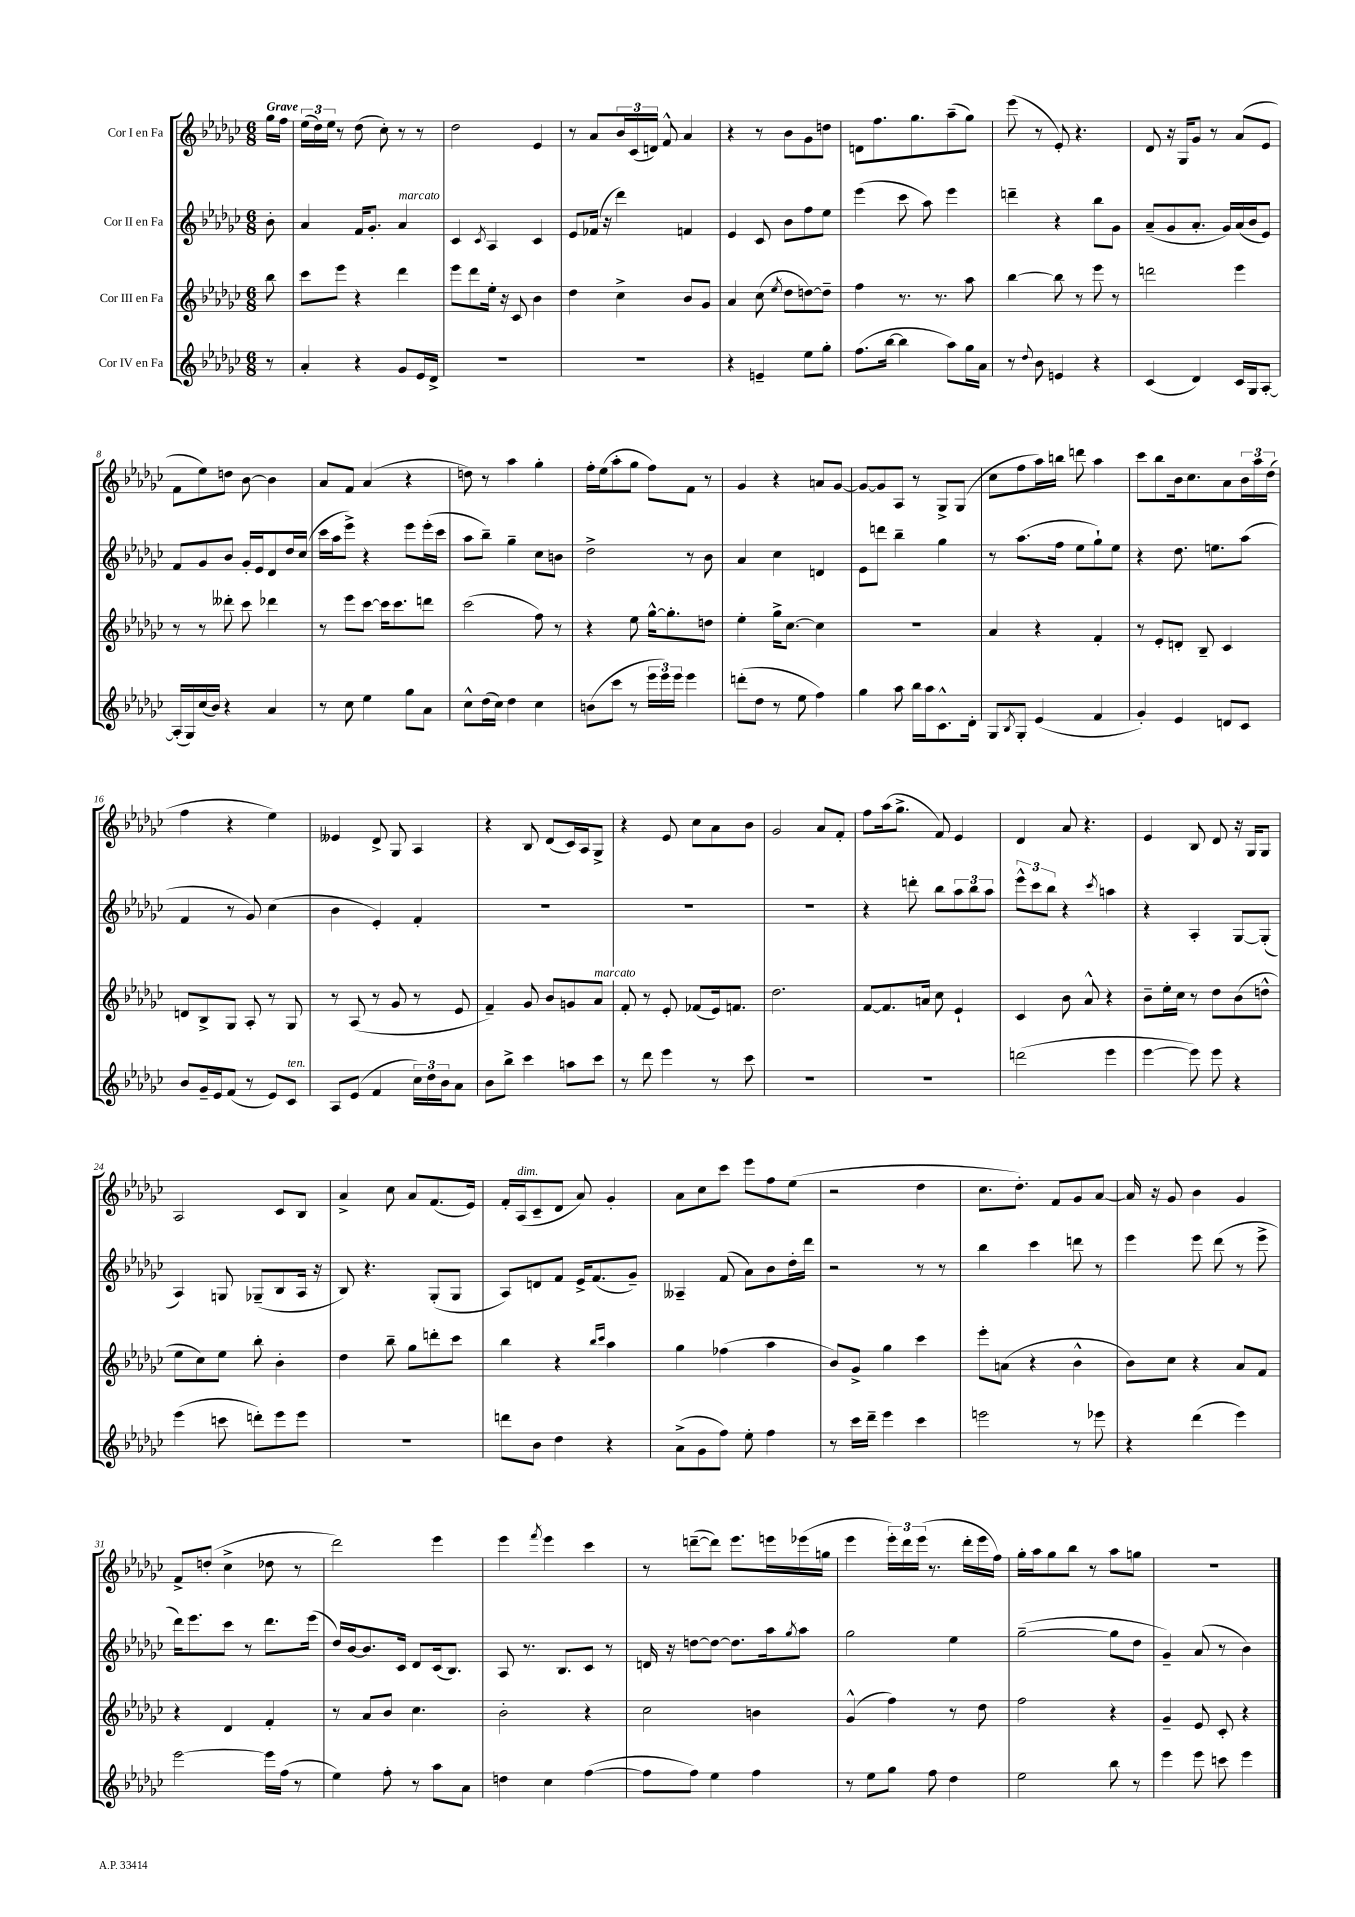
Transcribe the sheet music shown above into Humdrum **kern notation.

**kern	**kern	**kern	**kern
*part4	*part3	*part2	*part1
*staff4	*staff3	*staff2	*staff1
*I"Cor IV en Fa	*I"Cor III en Fa	*I"Cor II en Fa	*I"Cor I en Fa
*clefG2	*clefG2	*clefG2	*clefG2
*k[b-e-a-d-g-c-]	*k[b-e-a-d-g-c-]	*k[b-e-a-d-g-c-]	*k[b-e-a-d-g-c-]
*M6/8	*M6/8	*M6/8	*M6/8
=	=	=	=
!	!	!	!LO:TX:a:B:t=Grave
8r	8bb-\	8b-'\	16gg-\LL
.	.	.	16ff\JJ
=1	=1	=1	=1
4a-'/	8ccc-\L	4a-/	(24ee-\LL
.	.	.	24dd-\)
.	.	.	24ee-\JJ
.	8eee-\J	.	8r
4r	4r	16f/KL	(8dd-\
.	.	8.g-'/J	.
.	.	.	8cc-'\)
!	!	!LO:TX:a:i:t=marcato	!
8g-/L	4ddd-\	4a-/	8r
16e-/L	.	.	8r
16d-^/JJ	.	.	.
=2	=2	=2	=2
2.r	8eee-\L	4c-/	2dd-\
.	8ddd-\	.	.
.	.	8qc-/	.
.	16ee-'\Jk	4A-/	.
.	16r	.	.
.	8c-/	.	.
.	4b-\	4c-/	4e-/
=3	=3	=3	=3
2.r	4dd-\	8e-/L	8r
.	.	(16f-X/Jk	8a-/L
.	.	16r	.
.	4cc-^\	4ddd-\)	24b-/L
.	.	.	(24c-/
.	.	.	24dn/JJ)
.	.	.	8f^^/
.	8b-/L	4fn/	4a-/
.	8g-/J	.	.
=4	=4	=4	=4
4r	4a-/	4e-/	4r
4en~/	(8cc-\	8c-/	8r
.	8qee-/	.	.
.	8dd-\L	8b-\L	8b-\L
8ee-\L	[8ddn\)	8ff\	8g-\
8gg-'\J	8dd~\J]	8ee-\J	8ddn\J
=5	=5	=5	=5
(8.ff\L	4ff\	(4eee-\	8dn\L
.	.	.	8.ff\
[16bb-\Jk	.	.	.
4bb-\]	8.r	8ccc-\	.
.	.	.	8.gg-\
.	.	8aa-\)	.
.	8.r	.	.
8aa-\L)	.	4eee-\	(8aa-~\
16gg-\L	8aa-\	.	8gg-\J)
16a-\JJ	.	.	.
=6	=6	=6	=6
8r	[4bb-\	4dddn~\	(8eee-\
8qqdd-/	.	.	.
8b-\	.	.	8r
4en/	8bb-\]	4r	8e-'/)
.	8r	.	4.r
4r	8eee-\	8bb-\L	.
.	8r	8g-\J	.
=7	=7	=7	=7
(4c-/	2dddn\	(8a-~/L	8d-/
.	.	8g-/	16r
.	.	.	16G-/KL
4d-/)	.	8.a-'/J	8g-/J
.	.	.	8r
.	.	16g-/LL)	.
16c-/LL	4eee-\	(16a-/	(8a-/L
16G-/J	.	16b-/J	.
[8A-'/J	.	8e-/J)	8e-/J
!!LO:LB:g=z
=8	=8	=8	=8
(16A-'/LL]	8r	8f/L	8f\L
16G-/)	.	.	.
(16cc-/	8r	8g-/	8ee-\)
16b-/JJ)	.	.	.
4r	8ddd--X'\	8b-/J	8ddn\J
.	8ccc-\	16g-'/LL	[8b-\
.	.	16e-/J	.
4a-/	4ddd-X\	8d-/	4b-\]
.	.	16dd-/L	.
.	.	(16cc-/JJ	.
=9	=9	=9	=9
8r	8r	16ccc-\LL	8a-/L
.	.	16aa-\J	.
8cc-\	8eee-\L	8eee-^\J)	8f/J
4ee-\	[8ccc-\J	4r	(4a-/
.	16ccc-\KL]	.	.
.	8.ccc-\	.	.
8gg-\L	.	8eee-\L	4r
8a-\J	8dddn\J	(16eee-'\L	.
.	.	16ccc-\JJ	.
=10	=10	=10	=10
8cc-^^\L	(2ccc-\	8aa-\L	8ddn\)
(16dd-\L	.	8bb-~\J)	8r
16cc-\JJ)	.	.	.
4dd-\	.	4gg-~\	4aa-\
4cc-\	8ff\)	8cc-\L	4gg-'\
.	8r	8bn\J	.
=11	=11	=11	=11
(8bn\L	4r	2dd-^\	16ff'\LL
.	.	.	(16ee-\J
8ccc-\J	.	.	8aa-'\
8r	8ee-\	.	8gg-\J
24eee-\LL	[16gg-^^\KL	.	8ff\L)
24eee-\)	.	.	.
.	8.gg-'\]	.	.
24eee-\JJ	.	.	.
4eee-\	.	8r	8f\J
.	8ddn\J	8b-\	8r
=12	=12	=12	=12
(8dddn'\L	4ee-'\	4a-/	4g-/
8dd-\J	.	.	.
8r	16gg-^\KL	4cc-\	4r
.	[8.cc-\J	.	.
8ee-\	.	.	.
4ff\)	4cc-\]	4dn/	8an/L
.	.	.	[8g-/J
=13	=13	=13	=13
4gg-\	2.r	8e-\L	8g-/L_
.	.	8dddn\J	8g-/]
8aa-\	.	4bb-~\	8A-/J
16bb-\LL	.	.	8r
16aa-\J	.	.	.
8.c-^^\	.	4gg-\	8G-^/L
.	.	.	(8G-/J
16d-'\Jk	.	.	.
=14	=14	=14	=14
8G-/L	4a-/	8r	8cc-\L
8qB-/	.	.	.
8G-'/J	.	(8.aa-\L	8ff\
(4e-/	4r	.	16aa-\L)
.	.	16ff\Jk	16bbn\JJ
.	.	8ee-\L	8dddn\
4f/	4f'/	8gg-`\)	4aa-\
.	.	8ee-\J	.
=15	=15	=15	=15
4g-'/)	8r	4r	8ccc-\L
.	8e-'/L	.	8bb-\
4e-/	8dn'/J	8.dd-\	16b-\k
.	.	.	8.cc-\
.	8B-~/	.	.
.	.	8.een\L	.
8dn/L	4c-/	.	8a-\
8c-/J	.	(8aa-\J	24b-\L
.	.	.	24aa-\
.	.	.	(24dd-\JJ
!!LO:LB:g=z
=16	=16	=16	=16
8b-/L	8dn/L	4f/	4ff\
16g-~/L	8B-^/	.	.
16e-/J	.	.	.
(8f/J	8G-/J	8r	4r
8r	8A-'/	8g-/)	.
8e-/L)	8r	(4cc-\	4ee-\)
!LO:TX:a:i:t=ten.	!	!	!
8c-/J	8G-/	.	.
=17	=17	=17	=17
8A-/L	8r	4b-\	4e--X/
(8e-/J	(8A-/	.	.
4f/	8r	4e-'/)	8d-^/
.	8g-/	.	8G-/
24cc-\LL)	8r	4f'/	4A-/
24dd-\	.	.	.
24b-\J	.	.	.
8a-\J	8e-/	.	.
=18	=18	=18	=18
8b-\L	4f~/)	2.r	4r
8bb-^\J	.	.	.
4ccc-\	8g-/	.	8B-/
.	8b-/L	.	(8d-/L
8aan\L	8gn/	.	16c-/L)
.	.	.	16A-/J
!	!LO:TX:a:i:t=marcato	!	!
8ccc-\J	8a-/J	.	8G-^/J
=19	=19	=19	=19
8r	8f'/	2.r	4r
8ddd-\	8r	.	.
4eee-\	8e-'/	.	8e-/
.	(8f-X/L	.	8cc-\L
8r	16e-/k)	.	8a-\
.	8.fn/J	.	.
8ccc-\	.	.	8b-\J
=20	=20	=20	=20
2.r	2.dd-\	2.r	2g-/
.	.	.	8a-/L
.	.	.	8f'/J
=21	=21	=21	=21
2.r	[8f/L	4r	8ff\L
.	8.f/]	.	(16aa-\k
.	.	.	8.gg-^\J
.	.	8dddn'\	.
.	16an/Jk	.	.
.	8cc-\	8bb-\L	8f/)
.	4e-`/	12aa-\	4e-/
.	.	12bb-\	.
.	.	12aa-\J	.
=22	=22	=22	=22
(2dddn\	4c-/	12eee-^^\L	4d-/
.	.	12ccc-\	.
.	.	12bb-\J	.
.	8b-\	4r	8a-/
.	8a-^^/	.	4.r
.	.	8qccc-/	.
4eee-\	4r	4aan\	.
=23	=23	=23	=23
[4eee-\	8b-~\L	4r	4e-/
.	16ee-'\L	.	.
.	16cc-\JJ	.	.
8eee-\])	8r	4A-'/	8B-/
8eee-\	8dd-\L	.	8d-/
4r	(8b-\	[8G-/L	16r
.	.	.	16G-/KL
.	8ddn^^\J	(8G-'/J]	8G-/J
!!LO:LB:g=z
=24	=24	=24	=24
(4eee-\	8ee-\L	4A-/)	2A-/
.	8cc-\)	.	.
8cccn\	8ee-\J	8Gn/	.
8dddn'\L)	8bb-'\	(8G-X~/L	.
8eee-\	4b-'\	8B-/	8c-/L
8eee-\J	.	16A-/Jk	8B-/J
.	.	16r	.
=25	=25	=25	=25
2.r	4dd-\	8B-/)	4a-^/
.	.	4.r	.
.	8bb-~\	.	8cc-\
.	8gg-\L	.	8a-/L
.	8dddn'\	(8G-'/L	(8.f/
.	8ccc-\J	8G-/J	.
.	.	.	16e-/Jk)
=26	=26	=26	=26
8dddn\L	4bb-\	8A-/L)	16f'/LL
!	!	!	!LO:TX:a:i:t=dim.
.	.	.	(16A-/J
8b-\J	.	8dn/	8c-~/
4dd-\	4r	8f/J	8d-/J
.	.	16e-^/KL	8a-/)
.	.	(8.f/	.
.	16qqbb-/LL	.	.
.	16qqccc-/JJ	.	.
4r	4aa-\	.	4g-'/
.	.	8g-~/J)	.
=27	=27	=27	=27
(8a-^\L	4gg-\	4A--X~/	8a-\L
8g-\	.	.	8cc-\
8ff\J)	(4ff-X\	(8f/	8ccc-\J
8ee-'\	.	8a-\L)	8eee-\L
4ff\	4aa-\	8b-\	8ff\
.	.	16dd-'\L	(8ee-\J
.	.	16ddd-\JJ	.
=28	=28	=28	=28
8r	8b-/L)	2r	2r
16ccc-\LL	8g-^/J	.	.
16ddd-~\JJ	.	.	.
4eee-\	4gg-\	.	.
4ccc-\	4ccc-\	8r	4dd-\
.	.	8r	.
=29	=29	=29	=29
2eeen\	8eee-'\L	4bb-\	8.cc-\L
.	(8an\J	.	.
.	.	.	8.dd-'\J)
.	4r	4ccc-\	.
.	.	.	8f/L
8r	4b-^^\	8dddn\	8g-/
8eee-X\	.	8r	[8a-/J
=30	=30	=30	=30
4r	8b-\L)	4eee-\	16a-/]
.	.	.	16r
.	8cc-\J	.	8g-/
(4ddd-\	4r	8eee-\	4b-\
.	.	(8ddd-\	.
4eee-\)	8a-/L	8r	4g-/
.	8f/J	8eee-^\	.
!!LO:LB:g=z
=31	=31	=31	=31
[2eee-\	4r	16ddd-\KL)	8f^/L
.	.	8.eee-\	.
.	.	.	(8ddn'/J
.	4d-/	8ccc-\J	4cc-^\
.	.	8r	.
16eee-\LL]	4f'/	8.ddd-\L	8dd-X\
(16ff\JJ	.	.	.
8r	.	.	8r
.	.	(16eee-\Jk	.
=32	=32	=32	=32
4ee-\)	8r	16dd-/LL)	2ddd-\)
.	.	[16b-/J	.
.	8a-/L	8.b-/]	.
8ff'\	8b-/J	.	.
.	.	16c-/Jk	.
8r	4.cc-\	8d-/L	.
8aa-\L	.	(16c-/k	4eee-\
.	.	8.B-/J)	.
8a-\J	.	.	.
=33	=33	=33	=33
4ddn\	2b-'\	8A-/	4eee-\
.	.	8.r	.
.	.	.	8qfff/
4cc-\	.	.	4eee-\
.	.	8.B-/L	.
([4ff\	4r	8c-/J	4ccc-\
.	.	8r	.
=34	=34	=34	=34
8ff\L]	2cc-\	16dn/	8r
.	.	16r	.
8ff\J)	.	[8ddn\L	([8dddn~\L
4ee-\	.	8dd\J_	8ddd\J])
.	.	8.dd\L]	8.eee-\L
4ff\	4bn\	.	.
.	.	16aa-\k	16eeen\L
.	.	8qgg-/	.
.	.	8aa-\J	(16eee-X\
.	.	.	16ggn\JJ
=35	=35	=35	=35
8r	(4g-^^/	2gg-\	4eee-\
8ee-\L	.	.	.
8gg-\J	4ff\)	.	24eee-'\LL)
.	.	.	24ddd-\
.	.	.	(24eee-\JJ
8ff\	.	.	8.r
4dd-\	8r	4ee-\	.
.	.	.	16ddd-'\LL
.	8dd-\	.	16eee-\
.	.	.	16ff\JJ)
=36	=36	=36	=36
2ee-\	2ff\	([2gg-~\	16gg-'\LL
.	.	.	16aa-\J
.	.	.	8gg-\
.	.	.	8bb-\J
.	.	.	8r
8bb-\	4r	8gg-\L]	8aa-\L
8r	.	8dd-\J	8ggn\J
=37	=37	=37	=37
4eee-\	4g-~/	4g-~/)	2.r
8eee-\	8e-/	(8a-/	.
8cccn\	8c-'/	8r	.
4eee-\	4r	4b-\)	.
==	==	==	==
*-	*-	*-	*-
